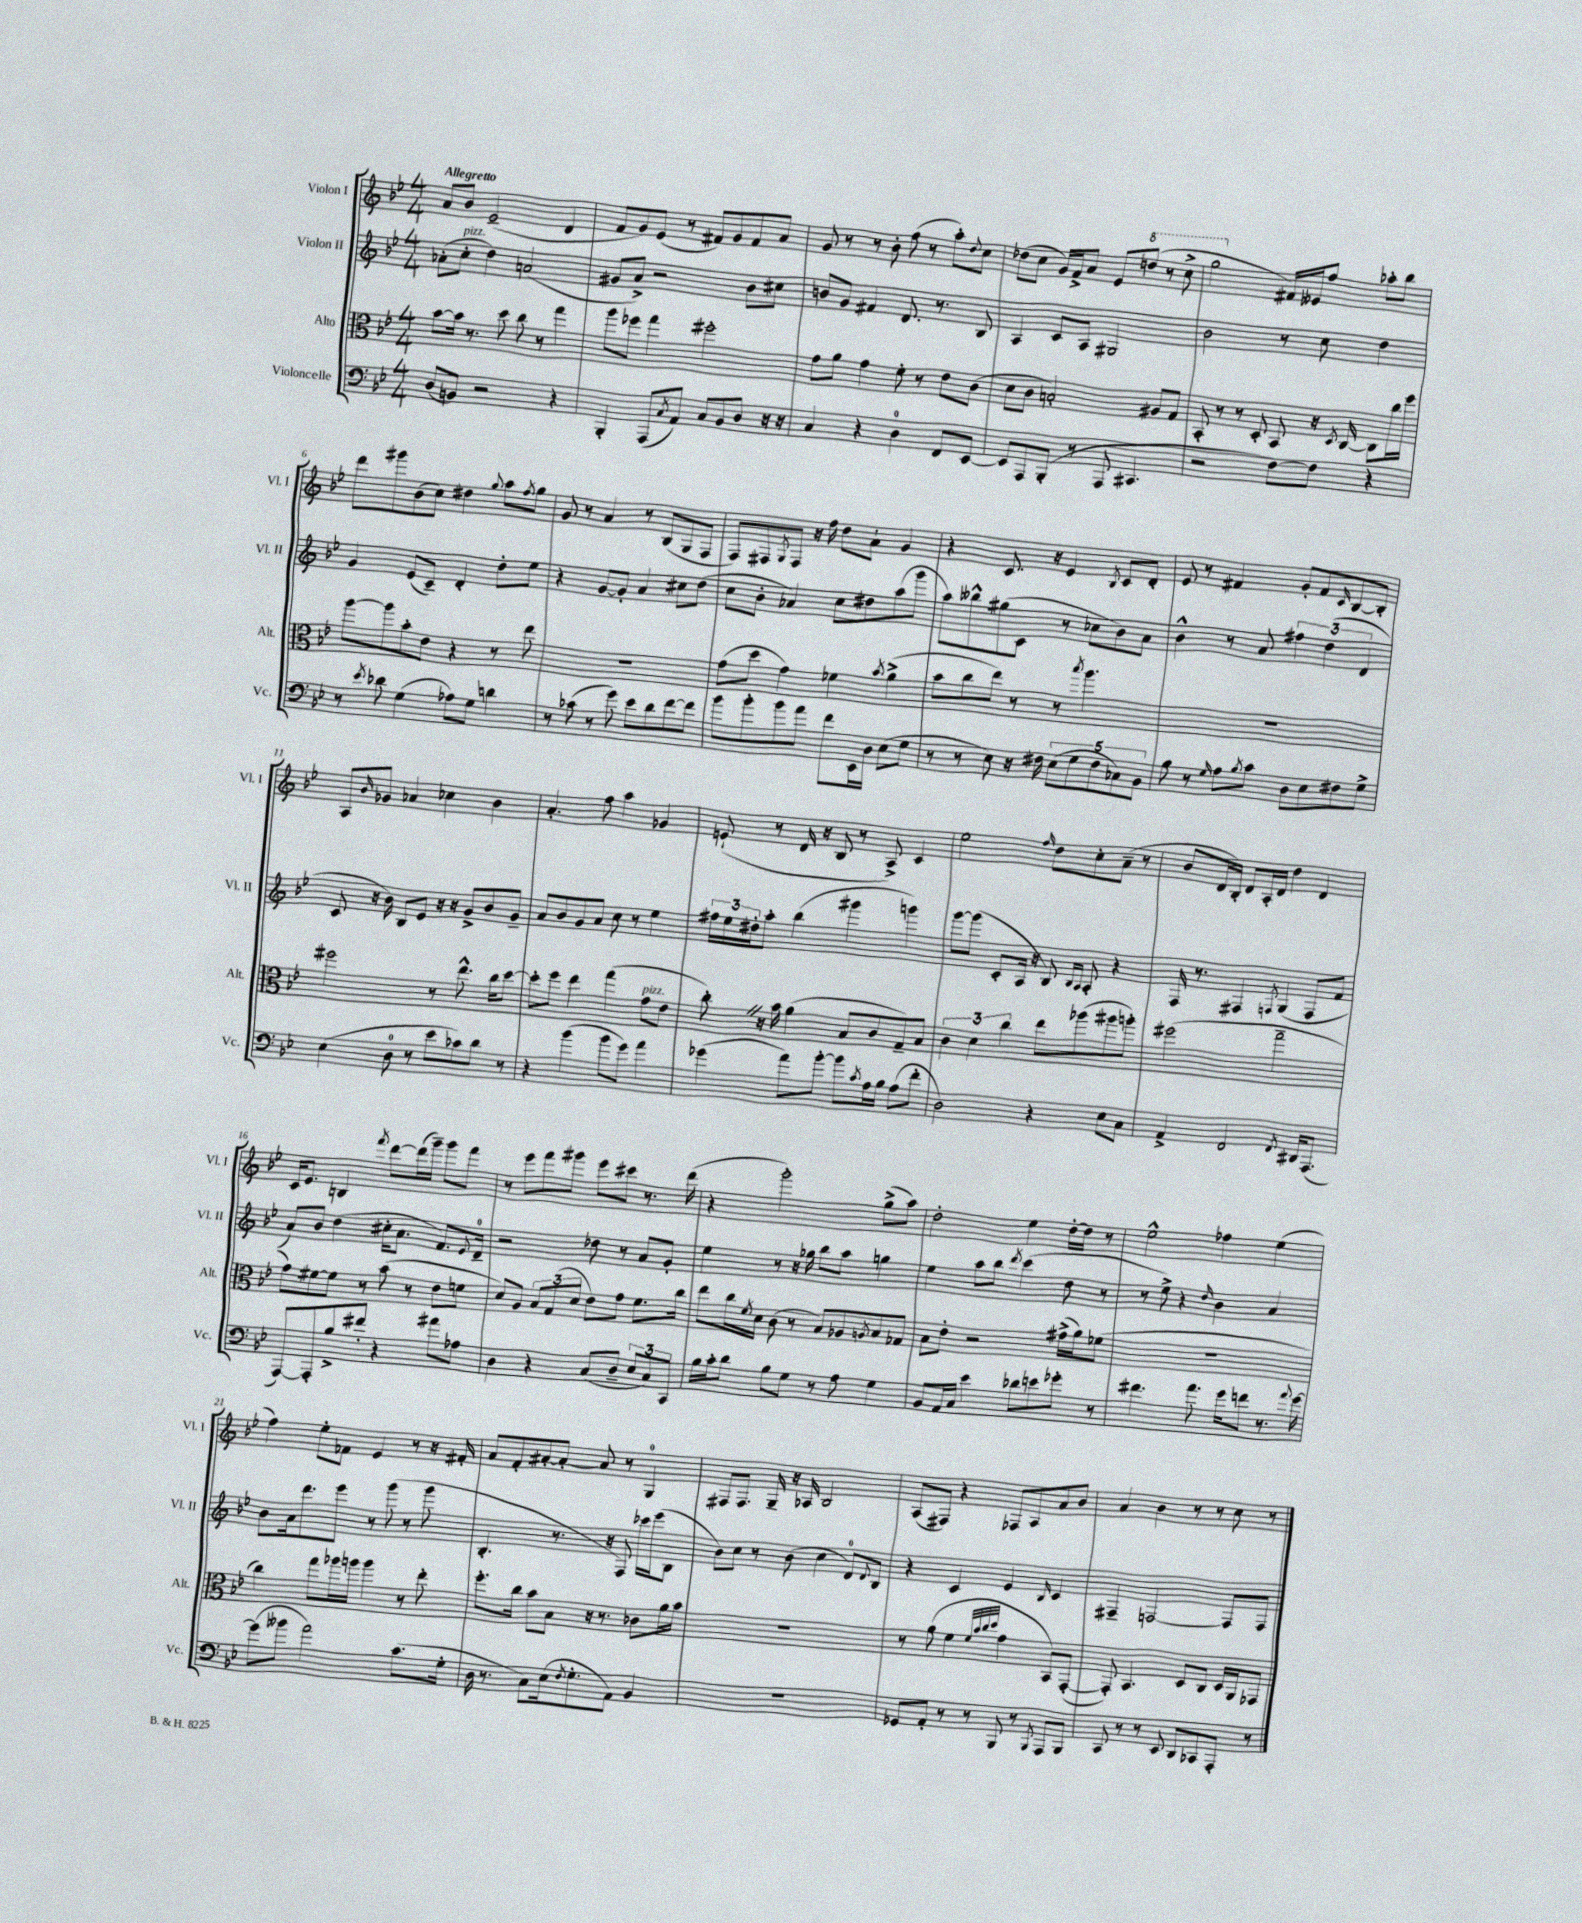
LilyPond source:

<<
\new StaffGroup <<
\new Staff = "s0" \with { instrumentName = "Violon I" shortInstrumentName = "Vl. I" } {
    \clef treble \key bes \major \numericTimeSignature \time 4/4 \tempo "Allegretto"
    a'8 bes'8 ees'2--( d'4 |
    f'8 g'8) ees'8( r8 fis'8) g'8 fis'8 a'8 |
    g'8 r8 r8 bes'8-. f''8( r8 a''8-.) \appoggiatura { d''8 } c''8 |
    des''8( c''8 g'16) f'16-> a'8 ees'8 \ottava #1 d'''!8( r8 c'''8-> |
    g'''2 \ottava #0 fis'16) eeses'16 f''8 aes''8-. bes''8 |
    d'''8 gis'''8 bes'8( c''8) dis''4 \appoggiatura { g''8 } a''8 \acciaccatura { f''8 } g''8 |
    g'8 r8 a'4 r8 bes8( g8 f8 |
    f8) fis8 \acciaccatura { g8 } fis8 r16 f''16 d''8 a'8-! g'4 |
    r4 c'8. r16 ees'4 \acciaccatura { bes8 } c'8 d'8-. |
    ees'8 r8 fis'4 g'8-. fis'8 \grace { c'16 } bes8~ bes8-. |
    a8 \grace { bes'16 } ges'8 aes'4 ces''4 bes'4 |
    a'4.-. f''8 a''4 ges'4 |
    e'8-!( r8 d'16 r16 bes8 r8 a8->) c'4 |
    ees''2 \grace { f''16 } d''8 c''8-. a'8--( r8 |
    bes'8 d'16 bes16-.) d'8 a16-. d'16 d''4 d'4 |
    c'16 ees'8. b4 \acciaccatura { f'''8 } d'''8~ d'''16( g'''16--) g'''8 f'''8 |
    r8 ees'''8 f'''8 gis'''8 ees'''8 cis'''8 r8. d'''16( |
    r4 g'''2-.) g''8->( a''8) |
    d''2-. ees''4 d''16~-. d''16 r8 |
    ees''2-^ fes''4 ees''4( |
    f''4) ees''8-. fes'8 ees'4 r8 r16 fis'16-. |
    a'8 f'8-. ais'8~-. ais'8~-. ais'8 r8 g4-0 |
    fis8 fis8. g16-- r16 aes16 bes2 |
    a8( fis8) r4 fes8 a8 a'8 bes'8 |
    a'4 bes'4 r8 r8 c''8 r8 \bar "|." |
}
\new Staff = "s1" \with { instrumentName = "Violon II" shortInstrumentName = "Vl. II" } {
    \clef treble \key bes \major \numericTimeSignature \time 4/4
    aes'8-.( c''8-.^\markup { \italic "pizz." } d''4) a'2( |
    gis'8 a'8->) r2 bes'8 cis''8 |
    b'8 g'8 fis'4 d'8. r8. bes8 |
    a4 c'8 a8 gis2 |
    bes'2 r8 c''8 d''4 |
    g'4 ees'8( c'8--) d'4-. d''8-. ees''8 |
    r4 g'8~ g'8-. a'4 cis''8 d''8( |
    c''8 bes'8-. aes'4) c''8 dis''8 a''8( g'''8 |
    a''8) beses''8-^ gis''8( c'8 r8 ces''8 bes'8) a'8 |
    bes'4-^ r8 a'8 \tuplet 3/2 { fis''4 d''4( d'4 } |
    c'8 r16 bes'16) bes8 ees'8 r16 r16 g'8-> bes'8 g'8-- |
    a'8 bes'8 g'8 a'8 c''8 r8 ees''4 |
    \tuplet 3/2 { fis''16 ees''16 dis''16-. } a''8-. bes''4( gis'''4 g'''4) |
    g'''8~ g'''8( c'8-. a16 r16 bes8) \grace { bes16 a16 } a8-. r4 |
    f16 r8. fis4 \acciaccatura { f8 } g4( f8 f'8 |
    a'8) bes'8 d''4( cis''16-. a'8. f'8.) \appoggiatura { ees'8 } d'16-0-- |
    r2 des''8 r8 a'8 g'8-. |
    ees''4 r8 r16 ges''16 bes''8 a''8 g''4 |
    ees''4 a''8 bes''8 \acciaccatura { d'''8 } c'''4( d''8 r8 |
    r8 ees''8->) r4 \grace { d''16 } bes'4 a'4 |
    bes'8 a'16 d'''8. ees'''8 r8 g'''8( r8 g'''8 |
    bes4.-. r8. r16 f8) ces'''16 ees'''16( bes8 |
    bes'8) c''8 r8 bes'8( c''4 d'8-0) \appoggiatura { d'8 } bes8 |
    r4 c'4 ees'4 \grace { bes16 } c'4 |
    fis4-- f2~ f8 f8 \bar "|." |
}
\new Staff = "s2" \with { instrumentName = "Alto" shortInstrumentName = "Alt." } {
    \clef alto \key bes \major \numericTimeSignature \time 4/4
    bes'8~ bes'16 r8. d''8 c''8 r8 g''4 |
    a''8 fes''8 g''4 fis''2-. |
    g'8 a'8 g'4 f'8-. r8 ees'8 c'8( |
    d'8 c'8 b2-.) ais8 g8 |
    bes,8-. r8 r8 d8-. bes,8 r16 \acciaccatura { d8 } c16~ c8 c''16 f''16 |
    a''8~ a''8 bes'8-. ees'8 r4 r8 ees''8 |
    R1 |
    g'8( d''8 g'4) fes'4 \acciaccatura { bes'8 } a'4->( |
    bes'8 c''8 ees''8) r8 r8 \acciaccatura { bes''8 } a''4. |
    R1 |
    fis''2 r8 ees''8.-^ c''16 d''8~ |
    d''8-. f''8 ees''4 g''4( g'8^\markup { \italic "pizz." } ees'8 |
    c''8-.) \once \override BreathingSign.text = \markup { \musicglyph "scripts.caesura.straight" } \breathe r16 bes'16 a'4( bes8 c'8 g8--) bes8 |
    \tuplet 3/2 { c'4 d'4 c''4 } ees''8 aes''8( ais''8 a''8-.) |
    fis''2( g''2-- |
    g'8) fis'8~ fis'8 r8 bes'8( r8 ees'8 f'8 |
    d'8) a8 \tuplet 3/2 { bes8 g8( d'8 } ees'8) g'8 f'8. c''16 |
    ees''8 c''16 \acciaccatura { f'8 } d'16 c'8( r8 bes8) aes8 \acciaccatura { a8 } bes8 ges8 |
    bes8 ees'8-. r2 gis'16->( a'16) fes'8( |
    R1 |
    c''4) g''8 aes''16 a''16 a''4 r8 ees''8-. |
    f''8.-. c''16 bes'8 bes8 r16 r8. ces'8 a'16 bes'16 |
    R1 |
    r8 a'8( f'4 \grace { f'32 bes'32 c''32 d''32 } g'4 bes,8) g,8~-.( |
    g,8-.) bes,4. d8 c8 d16 a,16 ges,8 \bar "|." |
}
\new Staff = "s3" \with { instrumentName = "Violoncelle" shortInstrumentName = "Vc." } {
    \clef bass \key bes \major \numericTimeSignature \time 4/4
    d8( b,8) r2 r4 |
    bes,,4-. a,,8( \acciaccatura { c8 } a,8) c8 bes,8 d8 r16 r16 |
    c4 r4 d4-0 f,8 ees,8~ |
    ees,8 a,,8 bes,,8-.( r8 a,,8 cis,4. |
    r2 f8~) f8 r4 |
    r8 \acciaccatura { ees'8 } des'8 g4( aes8) g8 d'4 |
    r8 ces'8( r8 g'8) ees'8 d'8 f'8~ f'8 |
    bes'8 bes'8-. bes'8 a'8 f'8 ees,16 d16 ees8( g8 |
    r8 r8 ees8) r16 fis16 \tuplet 5/4 { ees8( g8 fis8 ces8) bes,8 } |
    bes8 r8 \grace { g16 } a8 \acciaccatura { bes8 } c'8 d8 ees8 fis8 g8-> |
    ees4( d8-0 r8 ees'8 ces'8) d'8 r8 |
    r4 bes'4( bes'8 g'8) a'4 |
    ges'4( a'8) bes'8~-. bes'8 \acciaccatura { c'8 } a16 bes16 a8( f'8-. |
    d2) r4 ees8 c8 |
    a,4-> f,2 \acciaccatura { f,8 } dis,16 a,,8.( |
    a,,8~) a,,8-. bes8-> fis'8-. r4 ais'8 aes8 |
    d4 r4 c8( d8-- \tuplet 3/2 { ees8 c8) c,8 } |
    bes16 c'16-. d'8 bes8 g8 r8 a8 g4 |
    bes,8 a,16 c16 ees'4 des'8 e'8 ges'8-. r8 |
    fis'4. a'8. g'16 f'8 r8. \appoggiatura { a'8 } g'16~ |
    g'8( beses'8 a'2) c'8.( g16-. |
    d16 r8. c8) ees16( \acciaccatura { f8 } g8.-. a,8) bes,4 |
    R1 |
    ges,8 a,8-. r8 r8 bes,,8 r8 \acciaccatura { bes,,8 } a,,8 bes,,8 |
    c,8 r8 r8 ees,8 d,8 ces,8 a,,8-. r8 \bar "|." |
}
>>
>>
